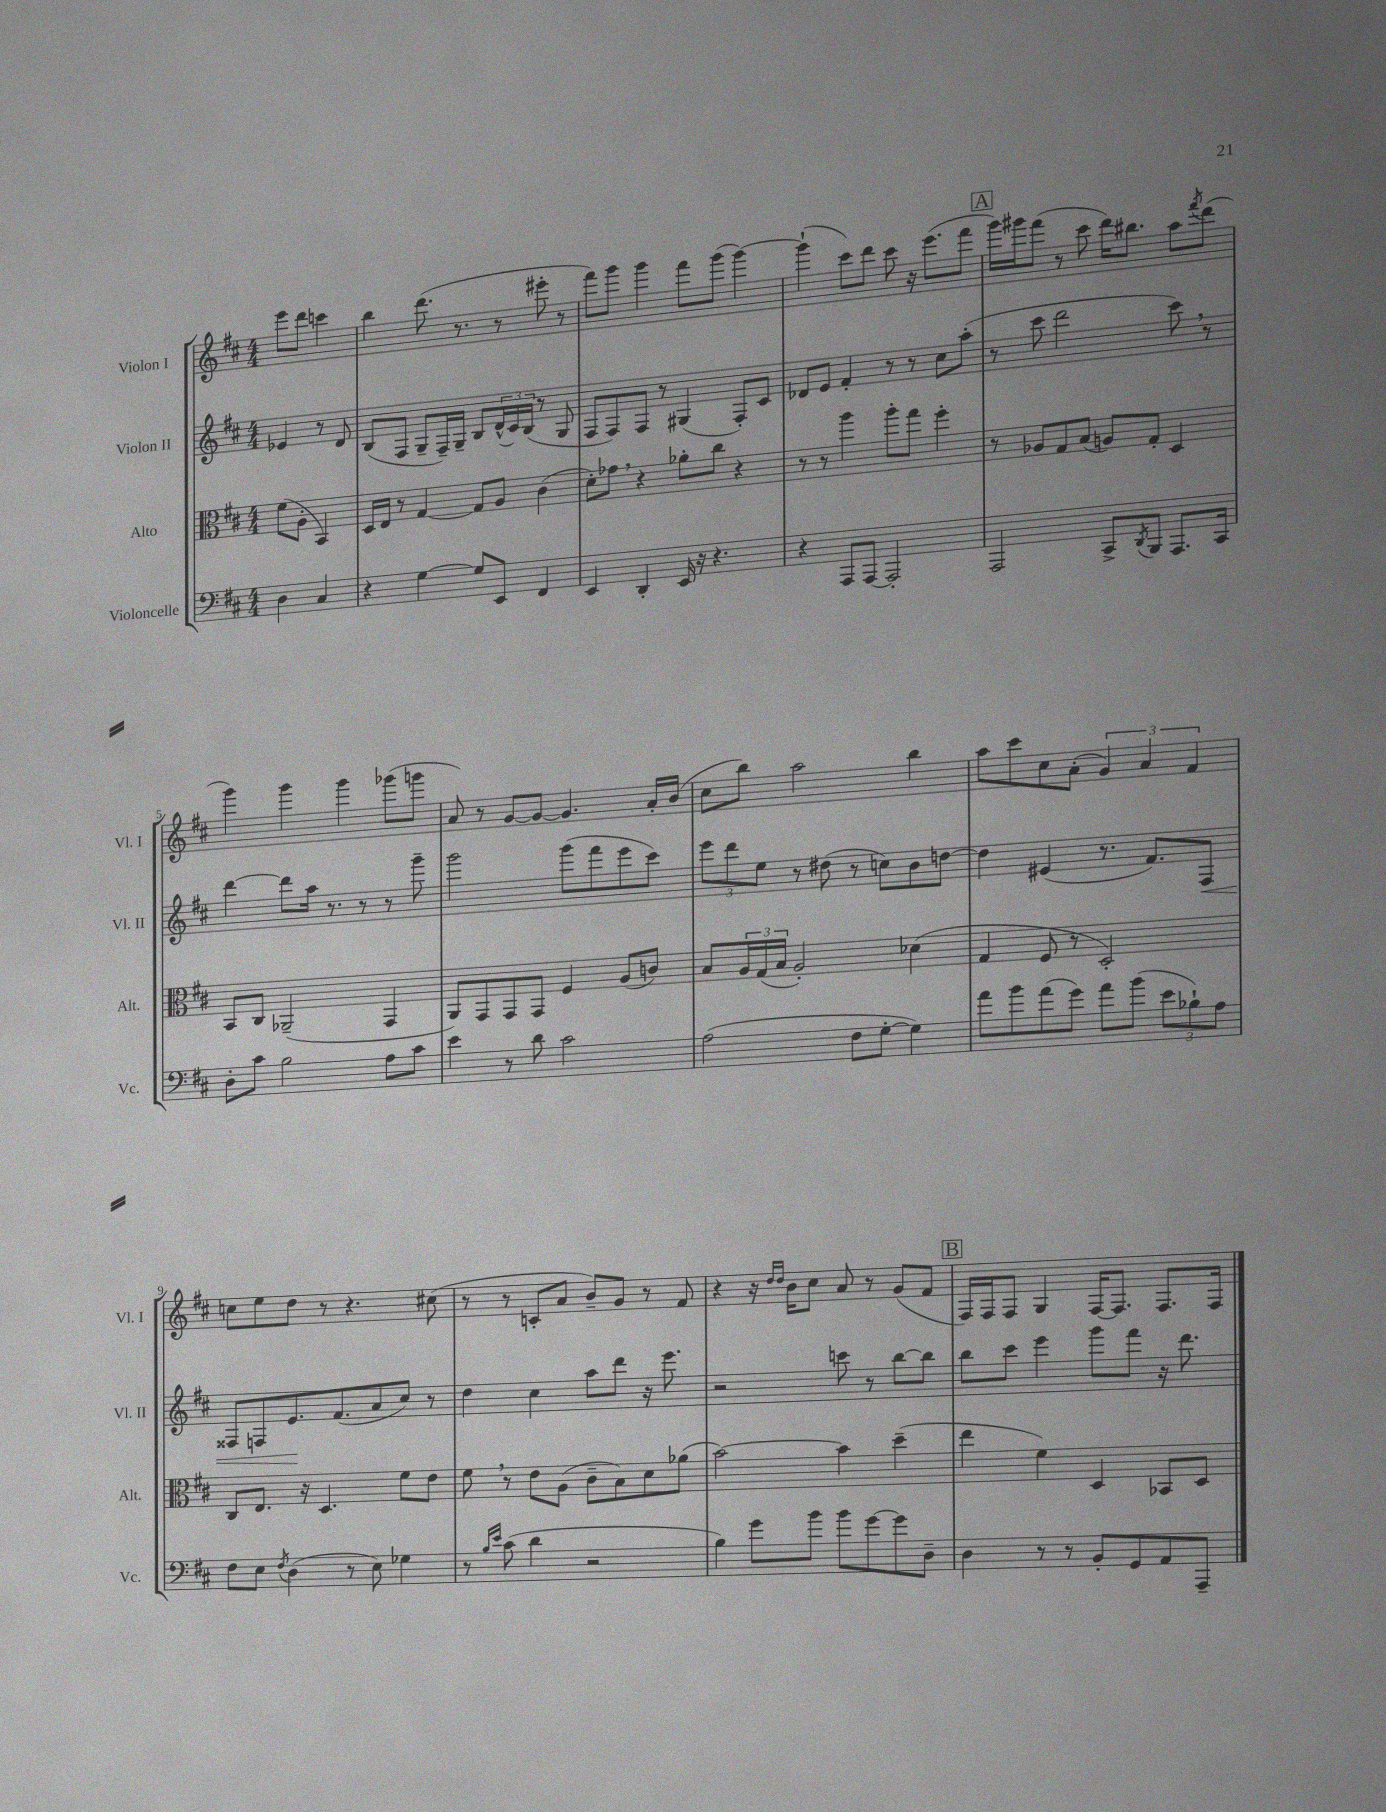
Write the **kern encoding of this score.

**kern	**kern	**kern	**dynam	**kern
*part4	*part3	*part2	*part2	*part1
*staff4	*staff3	*staff2	*staff2	*staff1
*I"Violoncelle	*I"Alto	*I"Violon II	*	*I"Violon I
*I'Vc.	*I'Alt.	*I'Vl. II	*	*I'Vl. I
*clefF4	*clefC3	*clefG2	*	*clefG2
*k[f#c#]	*k[f#c#]	*k[f#c#]	*	*k[f#c#]
*M4/4	*M4/4	*M4/4	*	*M4/4
=	=	=	=	=
4D\	(8f#\L	4e-X/	.	8eee\L
.	8A'\J	.	.	8ddd\J
4C#/	4BB/)	8r	.	4cccn\
.	.	8d/	.	.
=1	=1	=1	=1	=1
4r	16D/LL	(8B/L	.	4bb\
.	16E/JJ	.	.	.
.	8r	8F#/J	.	.
[4G\	[4G/	8G~/L	.	(8.ddd\
.	.	16F#~/L)	.	.
.	.	16G~/JJ	.	8.r
8G/L]	8G/L]	8B/L	.	.
8EE/J	8A/J	(24d^^/L	.	8r
.	.	24c#/)	.	.
.	.	(24B/JJ	.	.
4FF#/	(4c#\	8r	.	8eee#X'\
.	.	8G/	.	8r
=2	=2	=2	=2	=2
4EE/	8d'\L)	8F#/L	.	8fff#\L)
.	8g-X,\J	8F#/)	.	8ggg\J
4DD'/	4r	8F#/J	.	4ggg\
.	.	8r	.	.
16EE/	8a-X'\L	(4G#X/	.	8fff#\L
16r	.	.	.	.
4.r	8cc#\J	.	.	(8ggg\J
.	4r	8F#'/L)	.	[4ggg\)
.	.	8c#/J	.	.
=3	=3	=3	=3	=3
4r	8r	8d-X/L	.	(4ggg`\]
.	8r	8e/J	.	.
8AAA/L	4aa\	4f#'/	.	8ccc#\L)
[8AAA/J	.	.	.	8ddd\J
2AAA'/]	8aa'\L	8r	.	8ccc#\
.	8gg\J	8r	.	16r
.	.	.	.	(8.eee\L
.	4ff#'\	8cc#\L	.	.
.	.	(8aa'\J	.	8fff#\J
!!LO:REH:place=s1:t=A
=4	=4	=4	=4	=4
2AAA/	8r	8r	.	16ggg\LL)
.	.	.	.	16ggg#X\J
.	8A-X/L	8ccc#\	.	(8fff#\J
.	8G/	2ddd\	.	8r
.	(8B/J	.	.	8ccc#\
8CC#^/L	8An/L)	.	.	16ddd\KL)
.	.	.	.	8.bb#X\J
8qDD/	.	.	.	.
8BBB/J	8G'/J	.	.	.
8.AAA/L	4D/	8ccc#,\)	.	8aa\L
.	.	.	.	8qfff#/
.	.	8r	.	(8ddd\J
16CC#/Jk	.	.	.	.
!!LO:LB:g=z
=5	=5	=5	=5	=5
8D'\L	8BB/L	[4ddd\	.	4ggg\)
8c#\J	8C#/J	.	.	.
2B\	(2AA-X~/	8ddd\L]	.	4ggg\
.	.	16aa\Jk	.	.
.	.	8.r	.	.
.	.	.	.	4ggg\
.	.	8r	.	.
8A\L	4GG/	8r	.	(8ggg-X\L
8c#\J	.	8ggg~\	.	8gggn\J
=6	=6	=6	=6	=6
4e\	8AA/L)	2ggg\	.	8a/)
.	8GG/	.	.	8r
8r	8GG/	.	.	[8g/L
8d\	8GG/J	.	.	8g/J_
2c#\	4F#/	(8ggg\L	.	4.g/]
.	.	8fff#\	.	.
.	(8A/L	8eee\	.	.
.	8cn/J)	8ccc#\J)	.	16a'/LL
.	.	.	.	(16b/JJ
=7	=7	=7	=7	=7
(2A\	8B/L	12eee\L	.	8cc#\L
.	.	12ddd\	.	.
.	24A/L	.	.	8bb\J)
.	(24G/	12ee\J	.	.
.	24B/JJ	.	.	.
.	2A'/)	8r	.	2aa\
.	.	(8dd#X\	.	.
8F#\L	.	8r	.	.
[8G'\J	.	8ccn\L)	.	.
4G\])	(4d-X\	8b\	.	4bb\
.	.	[8ddn\J	.	.
=8	=8	=8	=8	=8
8a\L	4G/	4dd\]	.	8aa\L
8b\	.	.	.	8ccc#\
(8a\	8F#/	(4e#X/	.	8cc#\
8g\J)	8r	.	.	(8a'\J
8a\L	2D'/)	8.r	.	6g/)
(8b\J	.	.	.	.
.	.	.	.	6a/
.	.	8.f#/L)	.	.
12e\L	.	.	.	.
12B-X`\)	.	.	.	6f#/
!	!	!	!LO:HP:b	!
.	.	8F#/J	<	.
12A\J	.	.	.	.
!!LO:LB:g=z
=9	=9	=9	=9	=9
8F#\L	8C#/L	8F##X/L	.	8ccn\L
8E\J	8.E/J	8Fn/	.	8ee\
8qF#/	.	.	.	.
(4D\	.	8.e/	.	8dd\J
.	16r	.	.	.
.	4.D/	.	.	8r
.	.	(8.f#/	[	.
8r	.	.	.	4.r
8E\)	.	8a/	.	.
4G-X\	8f#\L	8cc#/J)	.	.
.	8e\J	8r	.	(8cc#X\
=10	=10	=10	=10	=10
8r	8f#,\	4dd\	.	8r
16qqB/LL	.	.	.	.
16qqe/JJ	.	.	.	.
(8c#\	8r	.	.	8r
4d\	8e\L	4cc#\	.	8cn'/L
.	(8A\J	.	.	8a/J
2r	8c#~\L	8aa\L	.	8b~/L)
.	8B\)	8ddd\J	.	8g/J
.	8d\	16r	.	8r
.	.	8.eee\	.	.
.	(8a-X\J	.	.	8f#/
=11	=11	=11	=11	=11
4B\)	[2b\)	2r	.	4r
8g\L	.	.	.	16r
.	.	.	.	16qqdd/LL
.	.	.	.	16qqdd/JJ
.	.	.	.	16b\KL
8b\J	.	.	.	8cc#\J
8b\L	4b\]	8cccn\	.	8a/
[8g\	.	8r	.	8r
8g\]	(4dd~\	[8bb\L	.	(8g/L
8D~\J	.	8bb\J]	.	8f#/J
!!LO:REH:place=s1:t=B
=12	=12	=12	=12	=12
4D\	4ee\	8bb\L	.	16F#/LL)
.	.	.	.	16F#/J
.	.	8ccc#\J	.	8F#/J
8r	4f#\)	4eee\	.	4G/
8r	.	.	.	.
8BB'/L	4D/	8ggg\L	.	[16F#/KL
.	.	.	.	8.F#/J]
8GG/	.	8fff#\J	.	.
8AA/	8BB-X/L	16r	.	8.F#/L
.	.	8.ddd\	.	.
8AAA~/J	8D/J	.	.	.
.	.	.	.	16F#/Jk
==	==	==	==	==
*-	*-	*-	*-	*-
